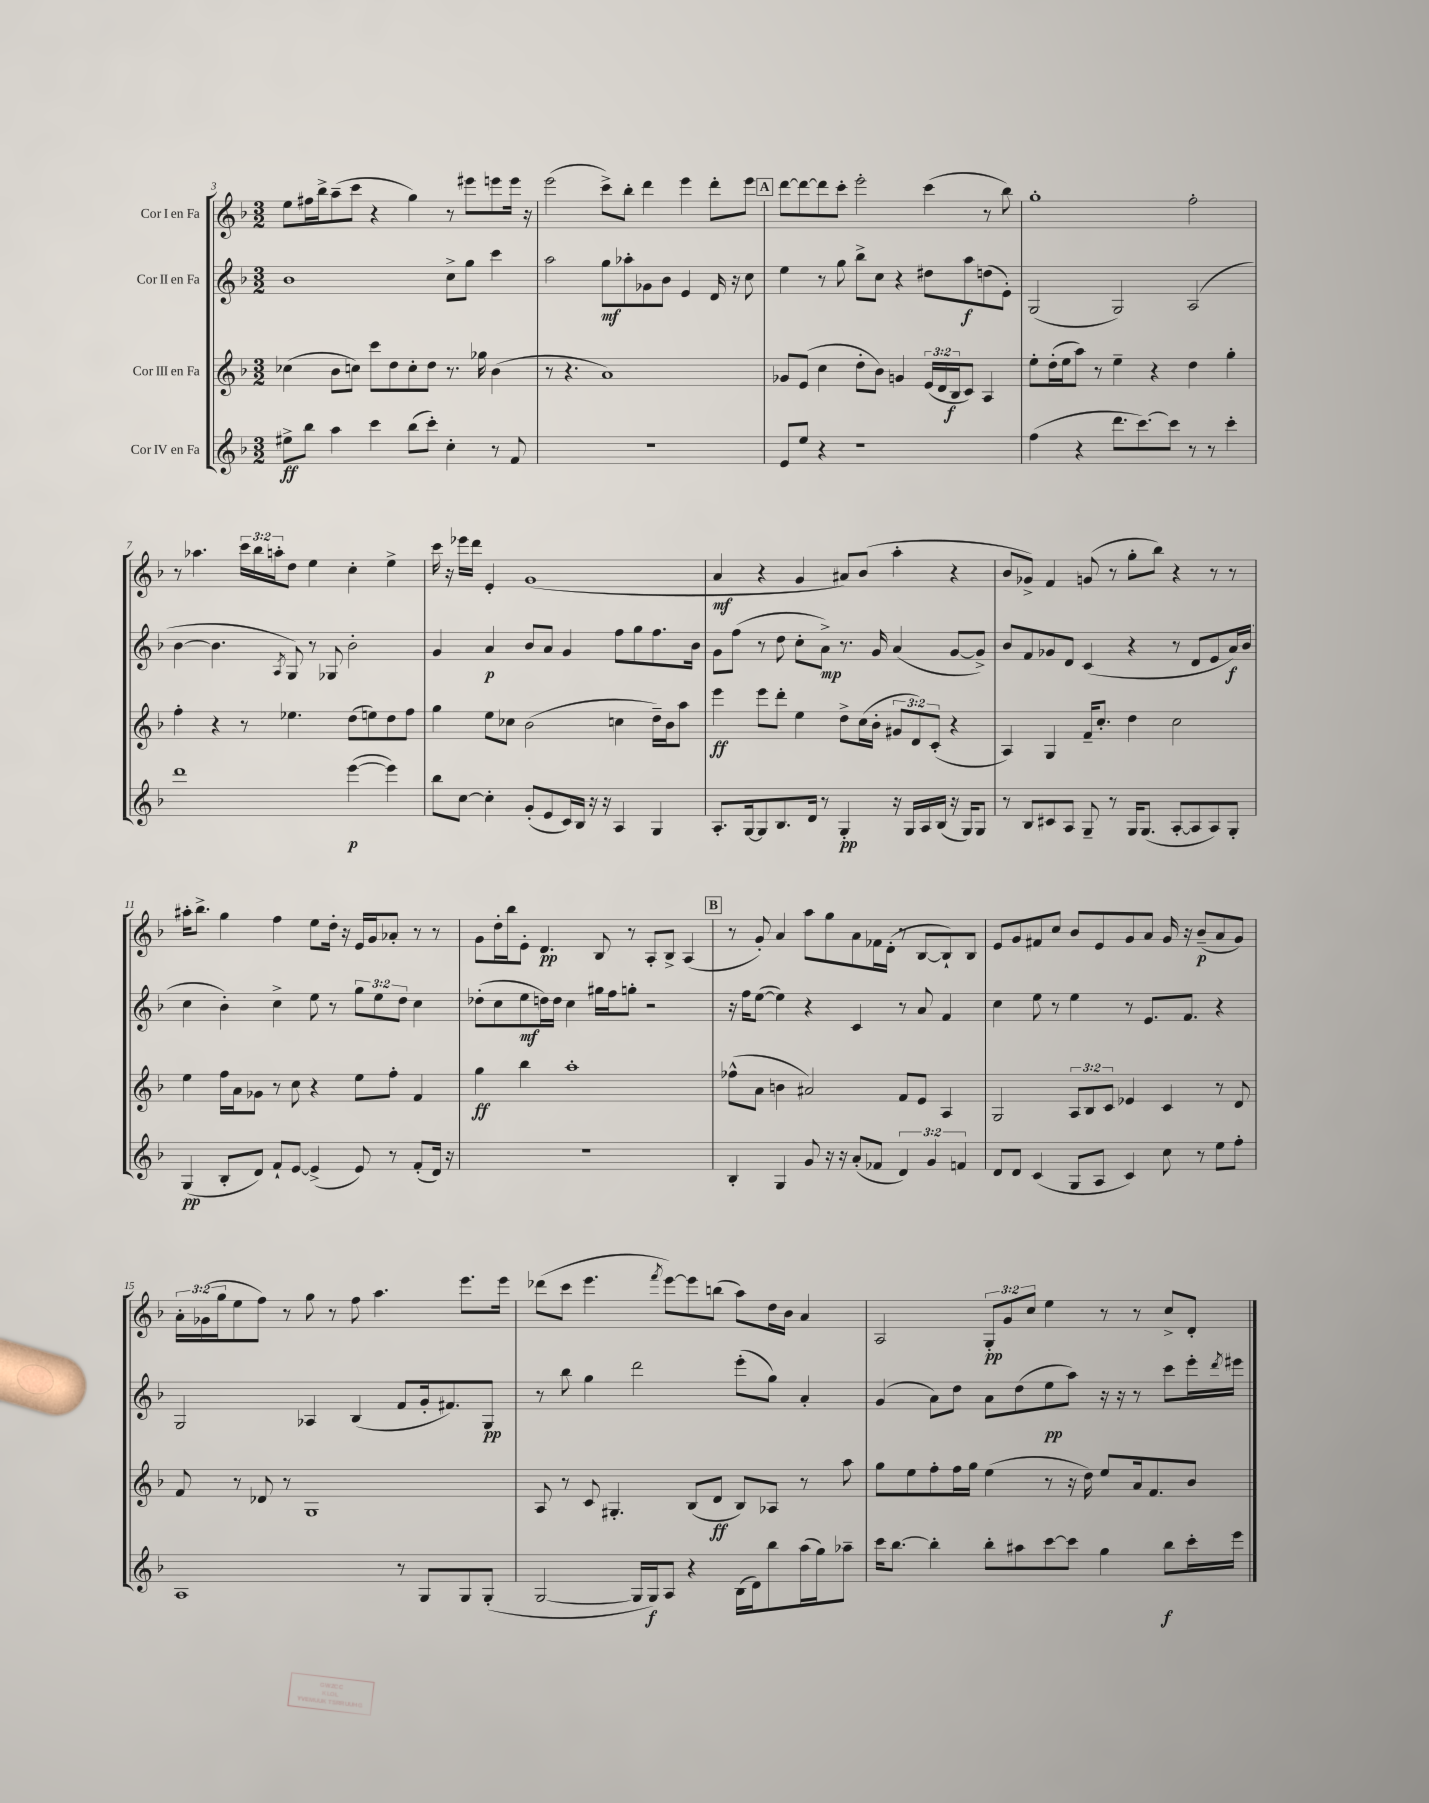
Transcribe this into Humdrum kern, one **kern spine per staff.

**kern	**dynam	**kern	**dynam	**kern	**dynam	**kern	**dynam
*part4	*part4	*part3	*part3	*part2	*part2	*part1	*part1
*staff4	*staff4	*staff3	*staff3	*staff2	*staff2	*staff1	*staff1
*I"Cor IV en Fa	*	*I"Cor III en Fa	*	*I"Cor II en Fa	*	*I"Cor I en Fa	*
*clefG2	*	*clefG2	*	*clefG2	*	*clefG2	*
*k[b-]	*	*k[b-]	*	*k[b-]	*	*k[b-]	*
*M3/2	*	*M3/2	*	*M3/2	*	*M3/2	*
=3	=3	=3	=3	=3	=3	=3	=3
8ee#X^\L	ff	(4cc-X\	.	1b-	.	8ee\L	.
8bb-\J	.	.	.	.	.	16ff#X\L	.
.	.	.	.	.	.	16bb-^\J	.
4aa\	.	8b-\L	.	.	.	(8aa~\	.
.	.	8ccn\J)	.	.	.	8ccc\J	.
4ccc\	.	8ccc\L	.	.	.	4r	.
.	.	8dd\	.	.	.	.	.
(8bb-\L	.	8cc'\	.	.	.	4gg\)	.
8ccc'\J)	.	8dd\J	.	.	.	.	.
4cc'\	.	8.r	.	8cc^\L	.	8r	.
.	.	.	.	8gg\J	.	8eee#X\L	.
.	.	16gg-X\	.	.	.	.	.
8r	.	(4b-\	.	4ccc\	.	8eeen\	.
8f/	.	.	.	.	.	16eee\Jk	.
.	.	.	.	.	.	16r	.
=4	=4	=4	=4	=4	=4	=4	=4
1.r	.	8r	.	2aa\	.	(2eee\	.
.	.	4.r	.	.	.	.	.
.	.	1a)	.	8gg\L	mf	8ccc^\L)	.
.	.	.	.	8aa-X'\	.	8bb-'\J	.
.	.	.	.	8g-X\	.	4ddd\	.
.	.	.	.	8b-\J	.	.	.
.	.	.	.	4e/	.	4eee\	.
.	.	.	.	16d/	.	8ddd'\L	.
.	.	.	.	16r	.	.	.
.	.	.	.	8cc\	.	8eee\J	.
!!LO:REH:place=s1:t=A
=5	=5	=5	=5	=5	=5	=5	=5
8e/L	.	8g-X/L	.	4ee\	.	[8ddd\L	.
8ee/J	.	(8e/J	.	.	.	8ddd\_	.
4r	.	4cc\	.	8r	.	8ddd\]	.
.	.	.	.	8gg\	.	8ccc'\J	.
1r	.	8dd'\L	.	8bb-^\L	.	2eee'\	.
.	.	8b-\J)	.	8cc\J	.	.	.
.	.	4gn/	.	4r	.	.	.
.	.	(24e/LL	.	8dd#X\L	.	(4ccc\	.
.	.	24d/	.	.	.	.	.
.	.	24B-/J	f	.	.	.	.
.	.	8c/J)	.	8aa\	f	.	.
.	.	4A/	.	(8ddn\	.	8r	.
.	.	.	.	8e'\J)	.	8bb-\)	.
=6	=6	=6	=6	=6	=6	=6	=6
(4ff\	.	8ee'\L	.	(2G/	.	1gg'	.
.	.	(16dd'\L	.	.	.	.	.
.	.	16ee\J	.	.	.	.	.
4r	.	8aa\J)	.	.	.	.	.
.	.	8r	.	.	.	.	.
8.ddd\L	.	4ee~\	.	2G/)	.	.	.
[8.ccc\)	.	.	.	.	.	.	.
.	.	4r	.	.	.	.	.
8ccc\J]	.	.	.	.	.	.	.
8r	.	4dd\	.	(2A/	.	2ff'\	.
8r	.	.	.	.	.	.	.
4ccc'\	.	4gg'\	.	.	.	.	.
!!LO:LB:g=z
=7	=7	=7	=7	=7	=7	=7	=7
1ddd	.	4ff'\	.	[4b-\	.	8r	.
.	.	.	.	.	.	4.aa-X\	.
.	.	4r	.	4.b-\]	.	.	.
.	.	8r	.	.	.	24ccc\LL	.
.	.	.	.	.	.	24bb-\	.
.	.	.	.	.	.	24aan'\J	.
.	.	.	.	8qA/	.	.	.
.	.	4.ee-X\	.	8G/)	.	8dd\J	.
.	.	.	.	8r	.	4ee\	.
.	.	.	.	8G-X/	.	.	.
([4eee\	p	(8dd\L	.	2b-'\	.	4cc'\	.
.	.	8een\)	.	.	.	.	.
4eee\])	.	8dd\	.	.	.	4ee^\	.
.	.	8ff\J	.	.	.	.	.
=8	=8	=8	=8	=8	=8	=8	=8
8bb-\L	.	4gg\	.	4g/	.	16ccc\	.
.	.	.	.	.	.	16r	.
[8cc\J	.	.	.	.	.	16eee-X\LL	.
.	.	.	.	.	.	16ddd\JJ	.
4cc'\]	.	8ee\L	.	4a/	p	4e'/	.
.	.	8cc-X\J	.	.	.	.	.
(8g'/L	.	(2b-\	.	8b-/L	.	(1g	.
8e/	.	.	.	8a/J	.	.	.
16c/L)	.	.	.	4g/	.	.	.
16B-/JJ	.	.	.	.	.	.	.
16r	.	.	.	.	.	.	.
16r	.	.	.	.	.	.	.
4A/	.	4ccn\	.	8ff\L	.	.	.
.	.	.	.	8gg\	.	.	.
4G/	.	16dd~\LL)	.	8.ff\	.	.	.
.	.	16b-\J	.	.	.	.	.
.	.	8aa\J	.	.	.	.	.
.	.	.	.	16b-\Jk	.	.	.
=9	=9	=9	=9	=9	=9	=9	=9
8.A'/L	.	4eee\	ff	8g\L	.	4a/	mf
.	.	.	.	(8ff\J	.	.	.
[16G/k	.	.	.	.	.	.	.
8G/]	.	8eee\L	.	8r	.	4r	.
8.B-/	.	8ddd'\J	.	8dd\	.	.	.
.	.	4ee\	.	8cc'\L	.	4g/	.
16d/Jk	.	.	.	.	.	.	.
8r	.	.	.	8a^\J)	mp	.	.
4G'/	pp	8dd^\L	.	8.r	.	8a#X/L)	.
.	.	(16cc\L	.	.	.	(8b-/J	.
.	.	16b-'\JJ	.	16g/	.	.	.
16r	.	12g#X/L	.	(4a/	.	4aa'\	.
16G/LL	.	.	.	.	.	.	.
.	.	12d/)	.	.	.	.	.
16A/	.	.	.	.	.	.	.
.	.	(12c'/J	.	.	.	.	.
(16B-/JJ	.	.	.	.	.	.	.
16r	.	4r	.	[8g/L	.	4r	.
16G/KL)	.	.	.	.	.	.	.
8G/J	.	.	.	8g^/J])	.	.	.
=10	=10	=10	=10	=10	=10	=10	=10
8r	.	4A/)	.	8b-/L	.	8b-/L	.
8B-/L	.	.	.	8f/	.	8g-X^/J)	.
8c#X/	.	4G/	.	8g-X/	.	4f/	.
8A/J	.	.	.	8d/J	.	.	.
8G~/	.	16f~/KL	.	(4c/	.	(8gn/	.
.	.	8.cc'/J	.	.	.	.	.
8r	.	.	.	.	.	8r	.
16G/KL	.	4dd\	.	4r	.	8gg'\L	.
(8.G/J	.	.	.	.	.	.	.
.	.	.	.	.	.	8bb-\J)	.
[8A'/L	.	2cc\	.	8r	.	4r	.
8A/]	.	.	.	8d/L	.	.	.
8A/)	.	.	.	8e/	.	8r	.
8G'/J	.	.	.	16a/L)	f	8r	.
.	.	.	.	(16b-/JJ	.	.	.
!!LO:LB:g=z
=11	=11	=11	=11	=11	=11	=11	=11
(4G/	pp	4ee\	.	4cc\	.	16aa#X'\KL	.
.	.	.	.	.	.	8.bb-^\J	.
8B-'/L	.	16ff\LL	.	4b-'\)	.	4gg\	.
.	.	16a\J	.	.	.	.	.
8d/J)	.	8g-X\J	.	.	.	.	.
8f`/L	.	8r	.	4cc^\	.	4ff\	.
[8e/J	.	8cc\	.	.	.	.	.
(4e^/]	.	4r	.	8ee\	.	8ee\L	.
.	.	.	.	8r	.	16dd'\Jk	.
.	.	.	.	.	.	16r	.
8e/)	.	8ee\L	.	12gg\L	.	16e/LL	.
.	.	.	.	.	.	16g/J	.
.	.	.	.	12ee\	.	.	.
8r	.	8ff'\J	.	.	.	8a-X'/J	.
.	.	.	.	12dd\J	.	.	.
(8f'/L	.	4f/	.	4cc\	.	8r	.
16d/Jk)	.	.	.	.	.	8r	.
16r	.	.	.	.	.	.	.
=12	=12	=12	=12	=12	=12	=12	=12
1.r	.	4gg\	ff	(8dd-X'\L	.	8g\L	.
.	.	.	.	8cc\	.	16dd'\L	.
.	.	.	.	.	.	16bb-\J	.
.	.	4bb-\	.	8ee\	mf	8e'\J	.
.	.	.	.	16ddn\L)	.	4.d/	pp
.	.	.	.	16dd\JJ	.	.	.
.	.	1aa'	.	4cc\	.	.	.
.	.	.	.	16gg#X\LL	.	8B-/	.
.	.	.	.	16ff\J	.	.	.
.	.	.	.	8ggn'\J	.	8r	.
.	.	.	.	2r	.	8A'/L	.
.	.	.	.	.	.	8B-^/J	.
.	.	.	.	.	.	(4A/	.
!!LO:REH:place=s1:t=B
=13	=13	=13	=13	=13	=13	=13	=13
4B-'/	.	(8ff-X^^\L	.	16r	.	8r	.
.	.	.	.	16ff\KL	.	.	.
.	.	8a\J	.	([8ee\J	.	8g'/)	.
4G/	.	4bn\	.	4ee\])	.	4a/	.
8g/	.	2a#X/)	.	4r	.	8aa\L	.
16r	.	.	.	.	.	8gg\	.
16r	.	.	.	.	.	.	.
(8a'/L	.	.	.	4c/	.	8a\	.
8f-X/J	.	.	.	.	.	16f-X\L	.
.	.	.	.	.	.	(16d'\JJ	.
6d/)	.	8f/L	.	8r	.	8r	.
.	.	8e/J	.	8a/	.	[8B-/L	.
6g/	.	.	.	.	.	.	.
.	.	4A/	.	4f/	.	8B-`/])	.
6fn/	.	.	.	.	.	.	.
.	.	.	.	.	.	8B-/J	.
=14	=14	=14	=14	=14	=14	=14	=14
8d/L	.	2G/	.	4cc\	.	8e/L	.
8d/J	.	.	.	.	.	8g/	.
(4c/	.	.	.	8ee\	.	8f#X/	.
.	.	.	.	8r	.	8cc/J	.
8G/L	.	12A/L	.	4ee\	.	8b-/L	.
.	.	12B-/	.	.	.	.	.
8A/J	.	.	.	.	.	8e/	.
.	.	12c/J	.	.	.	.	.
4c/)	.	4e-X/	.	8r	.	8g/	.
.	.	.	.	8.e/L	.	8a/J	.
8cc\	.	4c/	.	.	.	16g/	.
.	.	.	.	8.f/J	.	16r	.
8r	.	.	.	.	.	(8b-~/L	p
8ee\L	.	8r	.	4r	.	8a/	.
8ff'\J	.	8d/	.	.	.	8g/J)	.
!!LO:LB:g=z
=15	=15	=15	=15	=15	=15	=15	=15
1A	.	8f/	.	2G/	.	24a'\LL	.
.	.	.	.	.	.	(24g-X\	.
.	.	.	.	.	.	24gg\J	.
.	.	8r	.	.	.	8ee\	.
.	.	8d-X/	.	.	.	8ff\J)	.
.	.	8r	.	.	.	8r	.
.	.	1G	.	4A-X/	.	8gg\	.
.	.	.	.	.	.	8r	.
.	.	.	.	(4B-/	.	8ff\	.
.	.	.	.	.	.	4.aa\	.
8r	.	.	.	8f/L	.	.	.
8G/L	.	.	.	16g'/k	.	.	.
.	.	.	.	8.f#X/)	.	.	.
8G/	.	.	.	.	.	8.eee\L	.
(8G'/J	.	.	.	8G/J	pp	.	.
.	.	.	.	.	.	16eee\Jk	.
=16	=16	=16	=16	=16	=16	=16	=16
[2G/	.	8A/	.	8r	.	(8ddd-X\L	.
.	.	8r	.	8bb-\	.	8ccc\J	.
.	.	8c/	.	4gg\	.	4.eee\	.
.	.	4.G#X'/	.	.	.	.	.
16G/LL]	.	.	.	2ddd\	.	.	.
16G/J)	f	.	.	.	.	.	.
.	.	.	.	.	.	8qfff/	.
8A/J	.	.	.	.	.	[8eee\L)	.
4r	.	(8B-/L	.	.	.	8eee\]	.
.	.	8d/J	ff	.	.	(8bbn\J	.
(16B-\LL	.	8B-/L)	.	(8eee'\L	.	8aa\L)	.
16d\J)	.	.	.	.	.	.	.
8bb-\	.	8A-X/J	.	8gg\J)	.	16dd\L	.
.	.	.	.	.	.	16b-\JJ	.
(16aa\L	.	8r	.	4a'/	.	4a/	.
16gg\J)	.	.	.	.	.	.	.
8aa-X~\J	.	8aa\	.	.	.	.	.
=17	=17	=17	=17	=17	=17	=17	=17
16ccc\KL	.	8gg\L	.	(4g/	.	2A/	.
[8.bb-\J	.	.	.	.	.	.	.
.	.	8ee\	.	.	.	.	.
4bb-'\]	.	8ff'\	.	8a\L)	.	.	.
.	.	16ff\L	.	8dd\J	.	.	.
.	.	16gg\JJ	.	.	.	.	.
8bb-'\L	.	(4ee\	.	8a\L	.	12G'/L	pp
.	.	.	.	.	.	12g/	.
8aa#X\	.	.	.	(8dd\	.	.	.
.	.	.	.	.	.	12cc/J	.
[8ccc\	.	8r	.	8ee\	pp	4ee\	.
8ccc\J]	.	16r	.	8aa\J)	.	.	.
.	.	16dd\)	.	.	.	.	.
4gg\	.	8ee/L	.	16r	.	8r	.
.	.	.	.	16r	.	.	.
.	.	16a/k	.	8r	.	8r	.
.	.	8.f/	.	.	.	.	.
8bb-\L	f	.	.	8ccc\L	.	8cc^/L	.
16ccc'\L	.	8b-/J	.	16eee'\L	.	8d'/J	.
.	.	.	.	8qddd/	.	.	.
16eee\JJ	.	.	.	16eee#X\JJ	.	.	.
==	==	==	==	==	==	==	==
*-	*-	*-	*-	*-	*-	*-	*-
